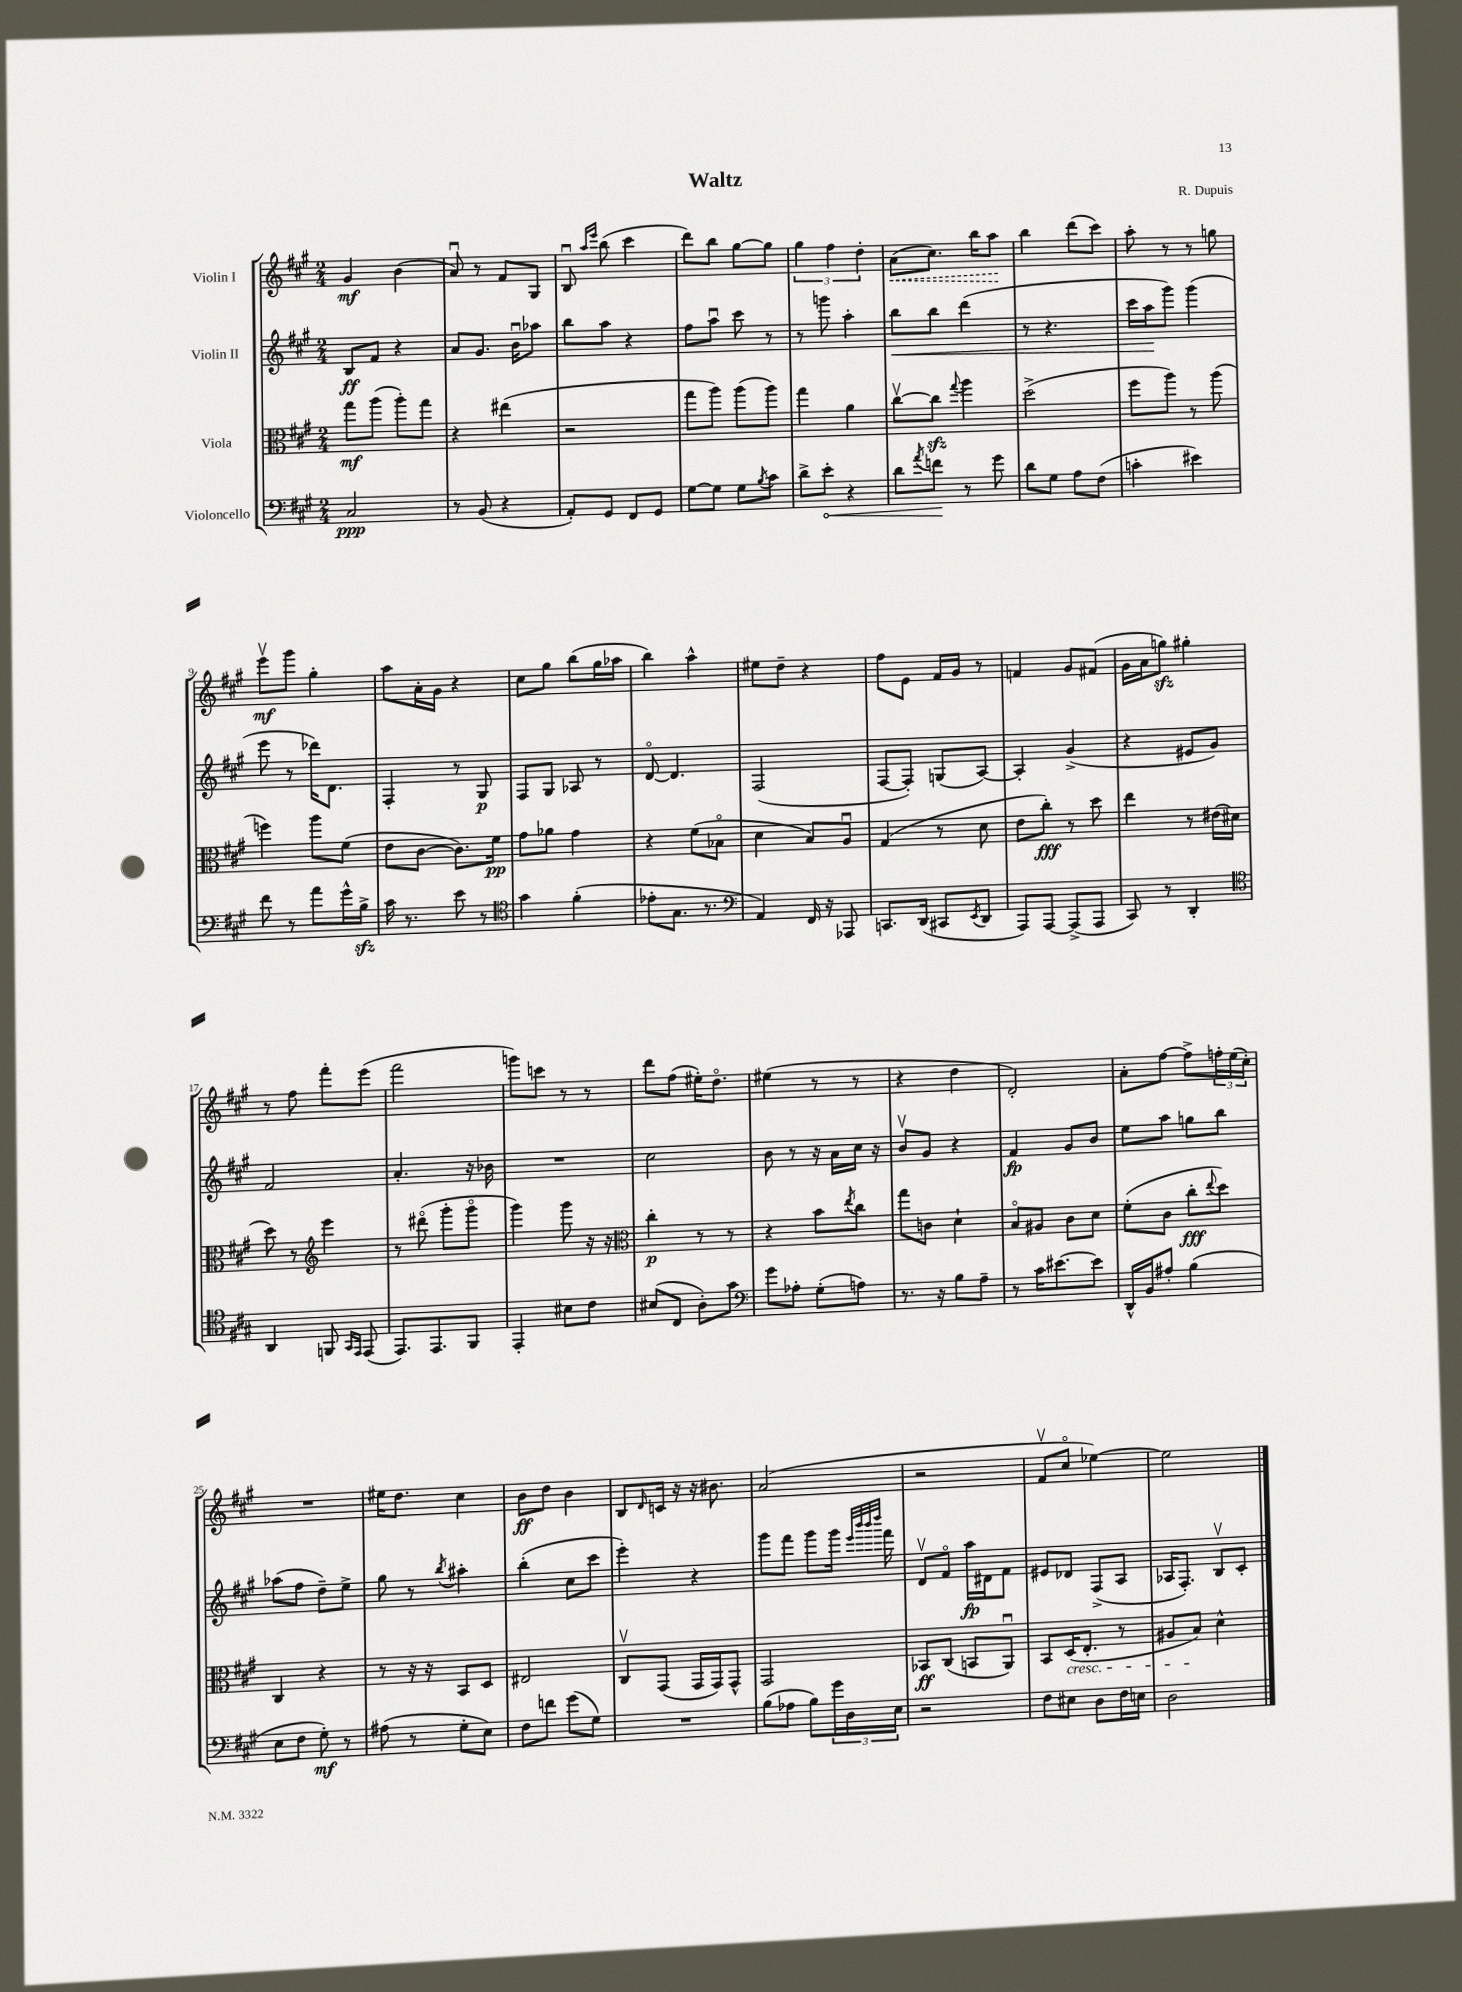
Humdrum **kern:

**kern	**kern	**kern	**kern
*staff4	*staff3	*staff2	*staff1
*clefF4	*clefC3	*clefG2	*clefG2
*k[f#c#g#]	*k[f#c#g#]	*k[f#c#g#]	*k[f#c#g#]
*M2/4	*M2/4	*M2/4	*M2/4
2C#	8gg#	8B	4g#
.	(8aa	8f#	.
.	8aa')	4r	(4b
.	8gg#	.	.
=	=	=	=
8r	4r	8a	8au)
(8BB	.	8.g#	8r
4r	(4ee#	.	8f#
.	.	16bu	.
.	.	8aa-	8G#
=	=	=	=
8AA')	2r	8bb	8Bu
.	.	.	16qqaa
.	.	.	16qqeee
8GG#	.	8aa	(8bb
8FF#	.	4r	4ccc#
8GG#	.	.	.
=	=	=	=
[8G#	8gg#	8ff#	8ddd)
8G#]	8aa)	8aau	8bb
8G#	(8aa	8ccc#	[8gg#
8qB	.	.	.
8c#	8aa)	8r	8gg#]
=	=	=	=
8d^	4gg#	8r	6gg#
8e'	.	8ggg	.
.	.	.	6ff#
4r	4a	4aa'	.
.	.	.	6dd'
=	=	=	=
8d	[8cc#v	8bb	(8a
8qa	.	.	.
8f	8cc#]	8bb	8.cc#)
.	8qqgg#	.	.
8r	4aa	(4ddd	.
.	.	.	16bb
8g#	.	.	8aa
=	=	=	=
8d	(2dd^	8r	4bb
8G#	.	4.r	.
8A	.	.	(8ddd
(8F#	.	.	8ccc#)
=	=	=	=
4c'	8ff#	16ccc#	8aa'
.	.	16aa	.
.	8aa)	8ggg#)	8r
4e#)	8r	(4ggg#	8r
.	(8aa	.	8gg
=	=	=	=
8f#	4ff)	8eee	8eeev
8r	.	8r	8ggg#
8a	8aa	16ddd-)	4gg#'
.	.	8.d	.
16g#^^	(8f#	.	.
16B^	.	.	.
=	=	=	=
16c#	8e	4F#'	8aa
8.r	.	.	.
.	[8c#	.	16a'
.	.	.	16g#
8e	8.c#])	8r	4r
8r	.	8G#	.
.	16f#	.	.
=	=	=	=
*clefC4	*	*	*
4g#	8g#	8F#	8cc#
.	8a-	8G#	8gg#
(4f#'	4g#	8A-	(8bb
.	.	8r	16gg#
.	.	.	16aa-
=	=	=	=
8e-'	4r	[8do	4bb)
8.G#	.	4.d]	.
.	(8f#	.	4aa^^
8.r	.	.	.
.	8B-o	.	.
=	=	=	=
*clefF4	*	*	*
4AA)	4d	(2F#	8ee#
.	.	.	8dd~
16FF#	8B)	.	4r
16r	.	.	.
8AAA-	8Au	.	.
=	=	=	=
8.CC	(4G#	[8F#	8ff#
.	.	8F#'])	8e
(16DD	.	.	.
8CC#	8r	(8G	16f#
.	.	.	16g#
8qEE	.	.	.
8DD	8d	[8A)	8r
=	=	=	=
8AAA)	8e	4A']	4f
[8AAA	8cc#')	.	.
(8AAA^]	8r	(4g#^	8g#
8AAA	8dd	.	(8f#
=	=	=	=
8CC#)	4ee	4r	16g#
.	.	.	16a
8r	.	.	8gg)
4DD'	8r	8e#	4gg#'
.	(16e#	8g#)	.
.	16d#	.	.
=	=	=	=
*clefC4	*	*	*
4AA	8dd)	2f#	8r
.	8r	.	8ff#
*	*clefG2	*	*
8FF	4eee	.	8fff#'
16qqGG#	.	.	.
16qqEE	.	.	.
(8EE	.	.	(8eee
=	=	=	=
8.EE)	8r	4.a'	2fff#
.	(8ddd#o	.	.
8.EE	.	.	.
.	8ggg#'	.	.
8FF#	8ggg#o	16r	.
.	.	16b-	.
=	=	=	=
4EE'	4ggg#)	2r	8ggg)
.	.	.	8ccc
8B#	8ggg#	.	8r
8c#	16r	.	8r
.	16r	.	.
=	=	=	=
*	*clefC3	*	*
(8B#	4cc#'	2cc#	8ddd
8C#	.	.	(8ff#
8A')	8r	.	16ee#')
.	.	.	8.ddo
8g#	8r	.	.
=	=	=	=
*clefF4	*	*	*
8g#	4r	8b	(4ee#
8A-'	.	8r	.
(8G#'	8b	16r	8r
.	.	16a	.
.	8qee	.	.
8A)	8cc#	16cc#	8r
.	.	16r	.
=	=	=	=
8.r	8gg#	8bv	4r
.	8c	8g#	.
16r	.	.	.
8B	4d`	4r	4dd
8A~	.	.	.
=	=	=	=
8r	8Bo	4f#	2d')
16c#	8A#	.	.
[8.e#	.	.	.
.	8c#	8g#	.
8e#]	8d	8b	.
=	=	=	=
16DD^^	(8f#'	8ee	8a'
16BB	.	.	.
8A#'	8c#	8aa	[8ff#
(4B	8cc#'	8gg	8ff#^]
.	8qqee	.	.
.	8dd)	8bb	24ff'
.	.	.	(24ee
.	.	.	24cc#')
=	=	=	=
8E	4C#	(8aa-	2r
8F#	.	8ff#	.
8G#')	4r	8dd~)	.
8r	.	8ee^	.
=	=	=	=
(8A#	8r	8gg#	16ee#
.	.	.	8.dd
8r	16r	8r	.
.	16r	.	.
.	.	8qbb	.
8G#'	8BB	4aa#'	4cc#
8E)	8D	.	.
=	=	=	=
8F#	2E#	(4bb'	8b
8f	.	.	8dd
(8g#	.	8cc#	4b
8G#)	.	8ccc#	.
=	=	=	=
2r	8C#v	4eee')	8B
.	.	.	16qqd
.	(8GG#	.	16c
.	.	.	16r
.	16GG#	4r	16r
.	16GG#)	.	8.b#
.	8GG#^^	.	.
=	=	=	=
(8B	2GG#	8ggg#	(2a
8A-	.	8fff#	.
8B)	.	8ggg#	.
24g#	.	16ggg#	.
24D	.	.	.
.	.	32qqeee	.
.	.	32qqbbb	.
.	.	32qqbbb	.
.	.	32qqdddd	.
.	.	16fff#	.
24E	.	.	.
=	=	=	=
2r	8BB-	8dv	2r
.	(8C#	8f#o	.
.	8BB	16aa	.
.	.	16d#	.
.	8AAu)	8f#	.
=	=	=	=
8F#	8BB	8e#	8f#v
8E#	(16D	8d-	8cc#o
.	8.E'	.	.
8D	.	(8F#^	[4ee-)
16F#	8r	8A	.
16E	.	.	.
=	=	=	=
2D	8A#	16A-	2ee-]
.	.	8.F#')	.
.	8B)	.	.
.	4d^^	8Bv	.
.	.	8c#'	.
==	==	==	==
*-	*-	*-	*-
